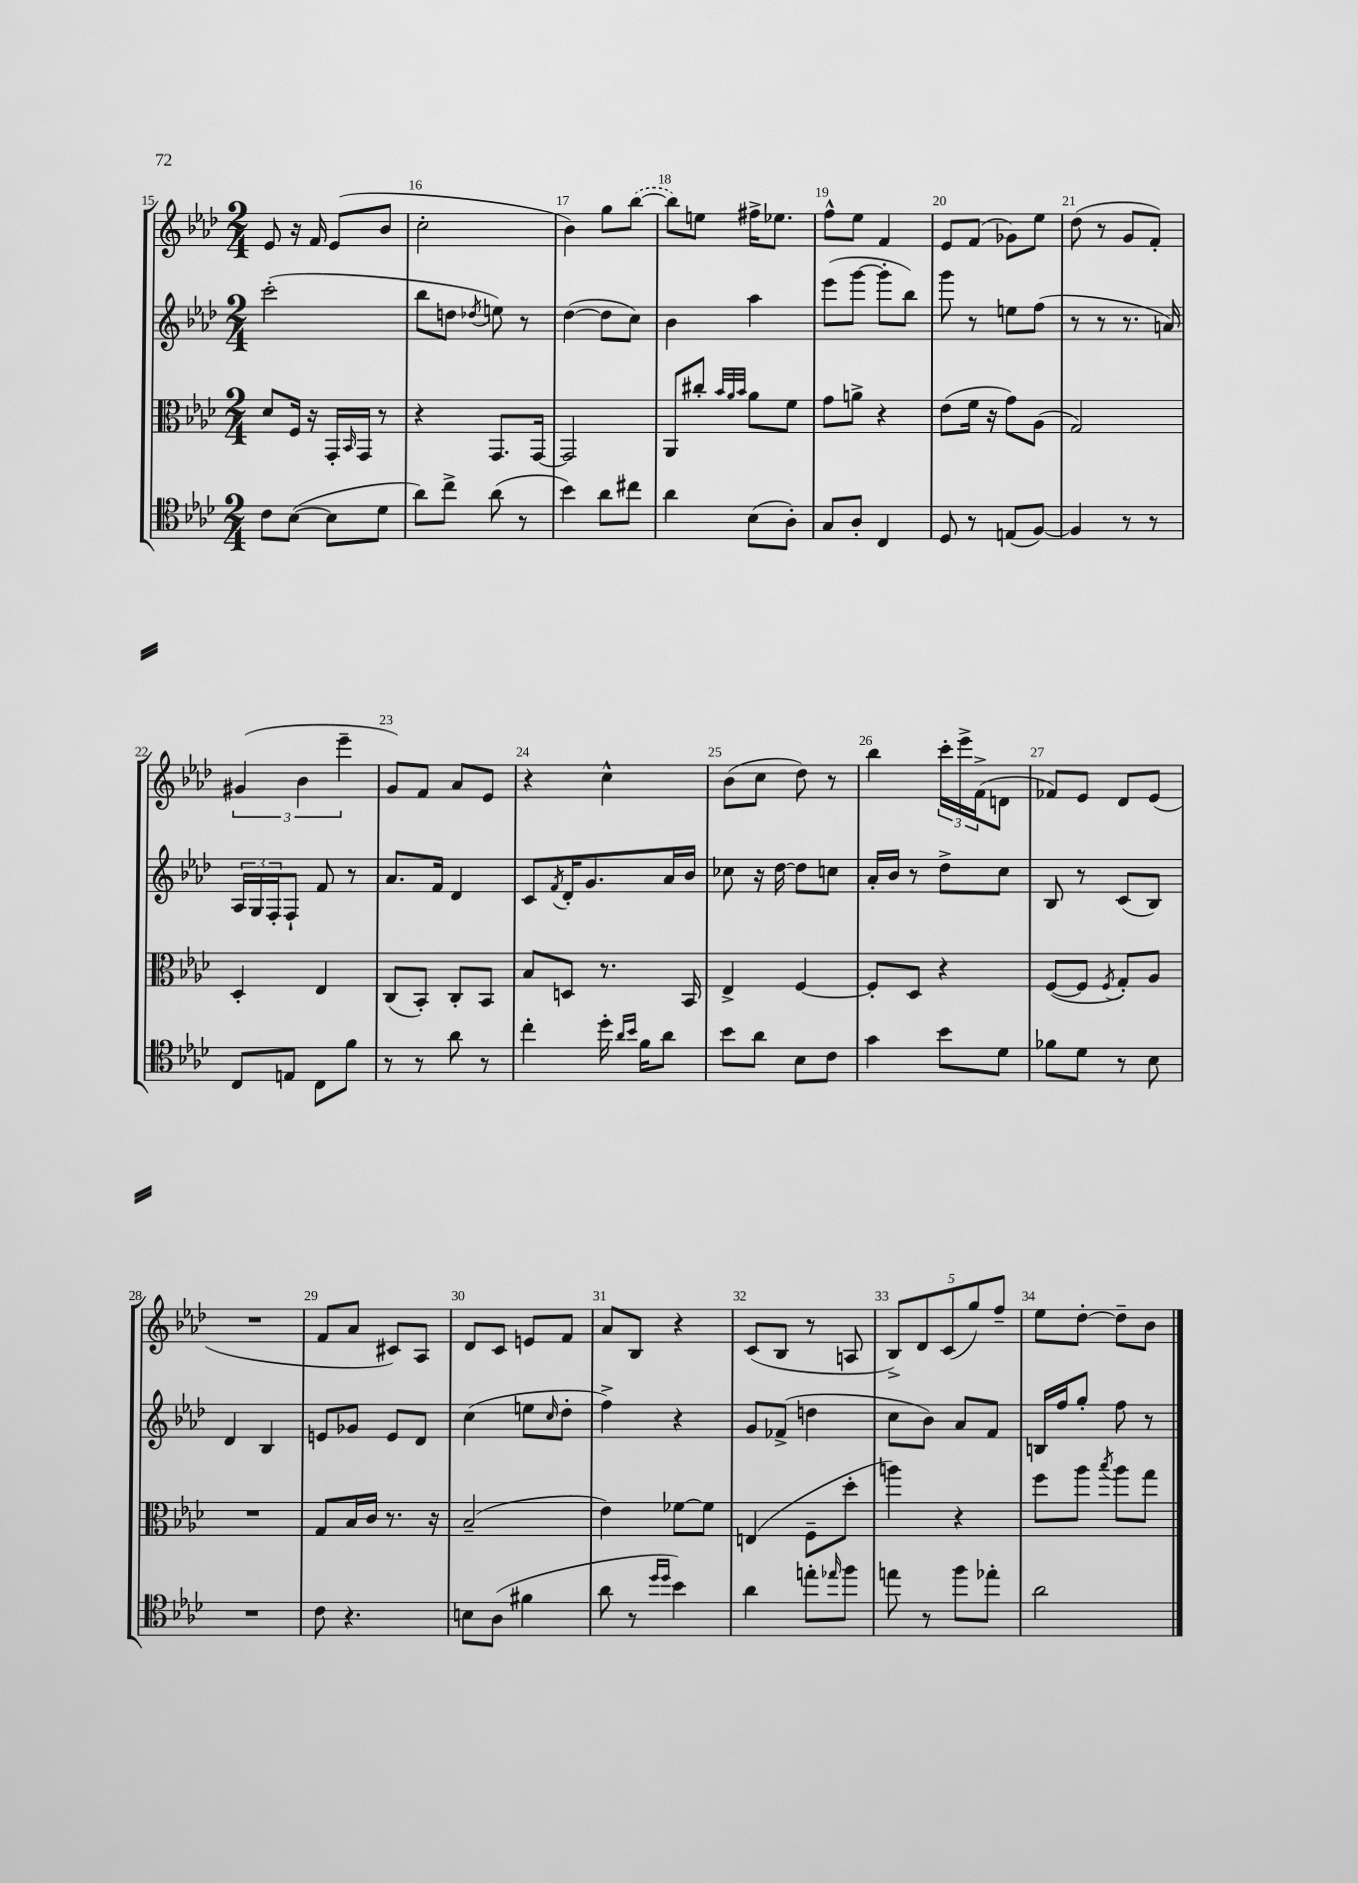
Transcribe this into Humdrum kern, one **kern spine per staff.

**kern	**kern	**kern	**kern
*staff4	*staff3	*staff2	*staff1
*clefC4	*clefC3	*clefG2	*clefG2
*k[b-e-a-d-]	*k[b-e-a-d-]	*k[b-e-a-d-]	*k[b-e-a-d-]
*M2/4	*M2/4	*M2/4	*M2/4
8c\L	8d-/L	(2ccc'\	8e-/
([8B-\J	16F/Jk	.	16r
.	16r	.	16f/
8B-\]L	16GG'/LL	.	(8e-/L
.	16qqBB-/	.	.
.	16GG/JJ	.	.
8d-\J	8r	.	8b-/J
=	=	=	=
8a-\L)	4r	8bb-\L	2cc'\
8cc^\J	.	8dd\J	.
.	.	8qdd-/	.
(8a-\	8.GG/L	8ee\)	.
8r	.	8r	.
.	[16GG/Jk	.	.
=	=	=	=
4b-\)	2GG/]	([4dd-\	4b-\)
8a-\L	.	8dd-\]L	8gg\L
8cc#\J	.	8cc\J)	([8bb-\J
=	=	=	=
4a-\	8AA-/L	4b-\	8bb-\]L)
.	8cc#'/J	.	8ee\J
.	32qqb-/LLL	.	.
.	32qqa-/	.	.
.	32qqb-/JJJ	.	.
(8B-\L	8a-\L	4aa-\	16ff#^\LK
.	.	.	8.ee-\J
8A-'\J)	8f\J	.	.
=	=	=	=
8G/L	8g\L	(8eee-\L	8ff^^\L
8A-'/J	8a^\J	[8ggg\J	8ee-\J
4C/	4r	8ggg'\]L	4f/
.	.	8bb-\J)	.
=	=	=	=
8D-/	(8e-\L	8ggg\	8e-/L
8r	16f\Jk	8r	(8f/J
.	16r	.	.
(8E/L	8g\L)	8ee\L	8g-\L)
[8F/J)	(8A-\J	(8ff\J	8ee-\J
=	=	=	=
4F/]	2G/)	8r	(8dd-\
.	.	8r	8r
8r	.	8.r	8g/L
8r	.	.	8f'/J)
.	.	16a/)	.
=	=	=	=
8C/L	4D-'/	24A-/LL	(6g#/
.	.	24G/	.
.	.	24F'/J	.
8E/J	.	8F`/J	.
.	.	.	6b-\
8C\L	4E-/	8f/	.
.	.	.	6eee-~\
8f\J	.	8r	.
=	=	=	=
8r	(8C/L	8.a-/L	8g/L)
8r	8BB-'/J)	.	8f/J
.	.	16f/Jk	.
8a-\	8C'/L	4d-/	8a-/L
8r	8BB-/J	.	8e-/J
=	=	=	=
4cc'\	8B-/L	8c/L	4r
.	.	8qf/	.
.	8D/J	16d-'/K	.
.	.	8.g/	.
16dd-'\	8.r	.	4cc^^\
16qqa-/LL	.	.	.
16qqb-/JJ	.	.	.
16f\LK	.	.	.
8a-\J	.	16a-/L	.
.	16BB-/	16b-/JJ	.
=	=	=	=
8b-\L	4E-^/	8cc-\	(8b-\L
8a-\J	.	16r	8cc\J
.	.	[16dd-\	.
8B-\L	[4F/	8dd-\]L	8dd-\)
8c\J	.	8cc\J	8r
=	=	=	=
4g\	8F'/]L	16a-'/LL	4bb-\
.	.	16b-/JJ	.
.	8D-/J	8r	.
8b-\L	4r	8dd-^\L	24ccc'\LL
.	.	.	24eee-^\
.	.	.	(24f^\J
8d-\J	.	8cc\J	8d\J
=	=	=	=
8f-\L	([8F/L	8B-/	8f-/L)
8d-\J	8F/]J	8r	8e-/J
.	8qF/	.	.
8r	8G'/L)	(8c/L	8d-/L
8B-\	8A-/J	8B-/J)	(8e-/J
=	=	=	=
2r	2r	4d-/	2r
.	.	4B-/	.
=	=	=	=
8c\	8G/L	8e/L	8f/L
4.r	16B-/L	8g-/J	8a-/J
.	16c/JJ	.	.
.	8.r	8e/L	8c#/L)
.	.	8d-/J	8A-/J
.	16r	.	.
=	=	=	=
8B\L	(2B-~/	(4cc\	8d-/L
(8A-\J	.	.	8c/J
4f#\	.	8ee\L	8e/L
.	.	16qqcc/	.
.	.	8dd-'\J	8f/J
=	=	=	=
8a-\	4e-\)	4ff^\)	8a-/L
8r	.	.	8B-/J
16qqdd-/LL	.	.	.
16qqdd-/JJ	.	.	.
4b-\)	[8f-\L	4r	4r
.	8f-\]J	.	.
=	=	=	=
4a-\	(4E/	8g/L	(8c/L
.	.	(8f-^/J	8B-/J
8ee'\L	8F~\L	4dd\	8r
16qqee-/	.	.	.
8ff\J	8dd-'\J	.	8A/
=	=	=	=
8ee\	4aa\)	8cc\L	10B-^/L)
.	.	.	10d-/
8r	.	8b-\J)	.
.	.	.	(10c/
8ff\L	4r	8a-/L	.
.	.	.	10gg/)
8ee-'\J	.	8f/J	.
.	.	.	10ff~/J
=	=	=	=
2a-\	8ff\L	16B/LL	8ee-\L
.	.	16ff/J	.
.	8aa-\J	8gg'/J	[8dd-'\J
.	8qbb-/	.	.
.	8aa-\L	8ff\	8dd-~\]L
.	8gg\J	8r	8b-\J
==	==	==	==
*-	*-	*-	*-
